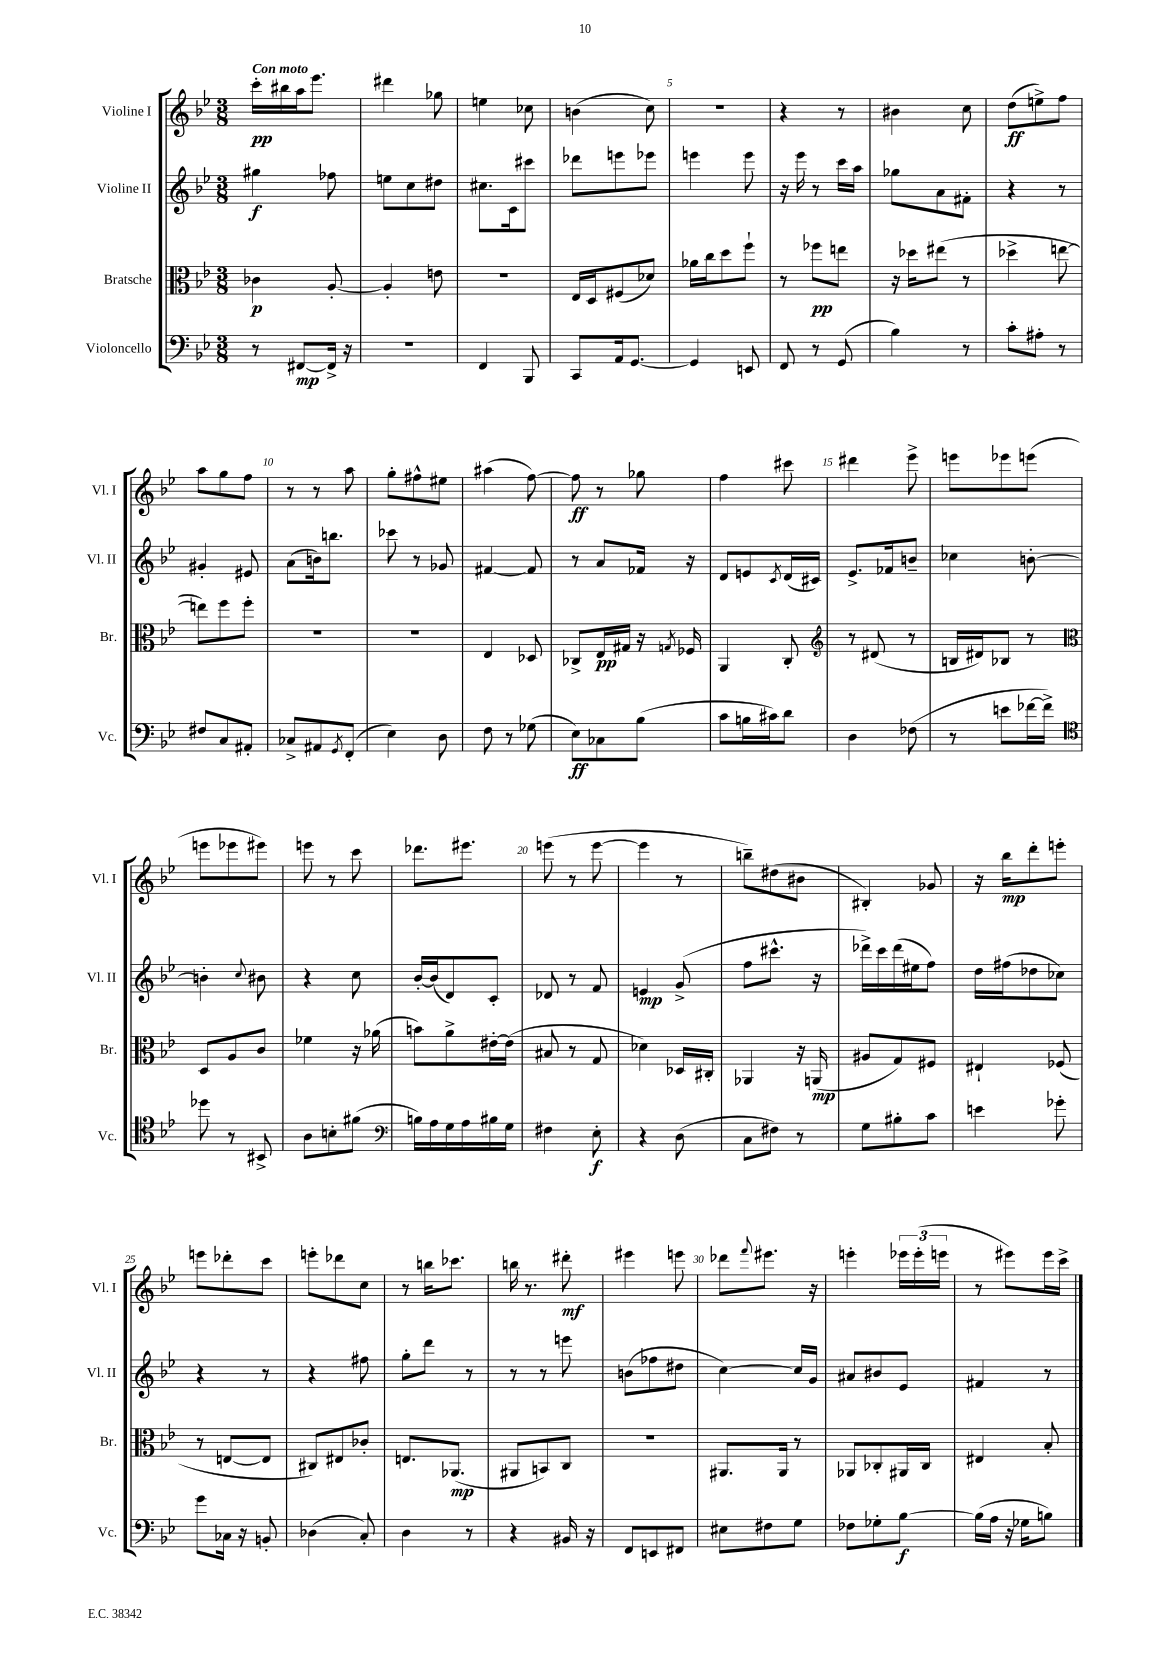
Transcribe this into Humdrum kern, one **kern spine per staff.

**kern	**kern	**kern	**kern
*staff4	*staff3	*staff2	*staff1
*clefF4	*clefC3	*clefG2	*clefG2
*k[b-e-]	*k[b-e-]	*k[b-e-]	*k[b-e-]
*M3/8	*M3/8	*M3/8	*M3/8
8r	4c-	4gg#	16ccc'
.	.	.	16bb#
[8FF#	.	.	16aa
.	.	.	8.eee-
16FF#^]	[8A'	8ff-	.
16r	.	.	.
=	=	=	=
4.r	4A']	8ee	4ddd#
.	.	8cc	.
.	8e	8dd#	8gg-
=	=	=	=
4FF	4.r	8.cc#	4ee
.	.	16c	.
8BBB-	.	8ccc#	8cc-
=	=	=	=
8CC	16E-	8ddd-	(4b
.	16D	.	.
16AA	(8F#	8eee	.
[8.GG	.	.	.
.	8d-)	8eee-	8cc)
=	=	=	=
4GG]	16a-	4eee	4.r
.	16cc	.	.
.	8dd	.	.
8EE	8ff`	8eee	.
=	=	=	=
8FF	8r	16r	4r
.	.	16eee-	.
8r	8ff-	8r	.
(8GG	8ee	16ccc	8r
.	.	16aa	.
=	=	=	=
4B-)	16r	8gg-	4b#
.	16dd-	.	.
.	(8ee#	8a	.
8r	8r	8f#'	8cc
=	=	=	=
8c'	4dd-^	4r	(8dd
8A#'	.	.	8ee^)
8r	[8ee	8r	8ff
=	=	=	=
8F#	8ee])	4g#'	8aa
8C	8ff	.	8gg
8AA#'	8ff'	8e#	8ff
=	=	=	=
8C-^	4.r	(8a	8r
8AA#	.	16b)	8r
.	.	8.bb	.
8qGG	.	.	.
(8FF'	.	.	8aa
=	=	=	=
4E-)	4.r	8ccc-	8gg'
.	.	8r	8ff#^^
8D	.	8g-	8ee#
=	=	=	=
8F	4E-	[4f#	(4aa#
8r	.	.	.
(8G-	8D-	8f#]	[8ff)
=	=	=	=
8E-)	8C-^	8r	8ff]
8C-	16E-	8a	8r
.	16G#	.	.
(8B-	16r	16f-	8gg-
.	8qG	.	.
.	16F-	16r	.
=	=	=	=
8c	4AA	8d	4ff
16B	.	8e	.
16c#)	.	.	.
.	.	8qc	.
8d	8C'	(16d	8ccc#
.	.	16c#)	.
=	=	=	=
*	*clefG2	*	*
4D	8r	8.e-^	4ddd#
.	(8d#	.	.
.	.	16f-	.
(8F-	8r	8b~	8eee-^
=	=	=	=
8r	16B	4cc-	8eee
.	16d#)	.	.
8e	8B-	.	8eee-
[16f-	8r	[8b'	(8eee
16f-^])	.	.	.
=	=	=	=
*clefC4	*clefC3	*	*
8dd-	8D	4b']	8eee
8r	8A	.	8eee-
.	.	8qqcc	.
8BB#^	8c	8b#	8eee#)
=	=	=	=
8A	4f-	4r	8eee
8B'	.	.	8r
(8f#	16r	8cc	8ccc
.	(16a-	.	.
=	=	=	=
*clefF4	*	*	*
16B)	8b)	[16b-'	8.ddd-
16A	.	(16b-]	.
16G	8a^	8d)	.
16A	.	.	8.eee#
16B#	[16e#'	8c'	.
16G	(16e#]	.	.
=	=	=	=
4F#	8B#	8d-	(8eee
.	8r	8r	8r
8E-'	8G	8f	[8eee
=	=	=	=
4r	4d-)	4e	4eee]
(8D	16D-	(8g^	8r
.	16C#'	.	.
=	=	=	=
8C	4AA-	8ff	8bb~)
8F#)	.	8.ccc#^^	(8dd#
8r	16r	.	8b#
.	(16AA	16r	.
=	=	=	=
8G	8A#	16ddd-^)	4B#')
.	.	16ccc	.
8B#'	8G)	(16ddd-	.
.	.	16ee#	.
8c	8F#	8ff)	8g-
=	=	=	=
4e	4E#`	16dd	16r
.	.	(16ff#	16bb-
.	.	8dd-	8ddd'
8g-'	(8F-	8cc-)	8eee'
=	=	=	=
8g	8r	4r	8eee
16C-	[8E	.	8ddd-'
16r	.	.	.
8BB'	8E]	8r	8ccc
=	=	=	=
(4D-	8C#)	4r	8eee'
.	8E#	.	8ddd-
8C')	8c-'	8ff#	8cc
=	=	=	=
4D	8.E	8gg'	8r
.	.	8ddd	16bb
.	(8.AA-	.	8.ccc-
8r	.	8r	.
=	=	=	=
4r	8AA#	8r	16bb
.	.	.	8.r
.	8BB)	8r	.
16BB#	8C	8eee	8ddd#'
16r	.	.	.
=	=	=	=
8FF	4.r	(8b	4eee#
8EE	.	8ff-	.
8FF#	.	8dd#	8eee
=	=	=	=
8E#	8.AA#	[4cc)	8ddd-
.	.	.	8qqfff
8F#	.	.	8.eee#
.	16AA#	.	.
8G	8r	16cc]	.
.	.	16g	16r
=	=	=	=
8F-	8AA-	8a#	4eee'
8G-'	8C-'	8b#	.
[8B-	16AA#	8e-	24eee-
.	.	.	(24eee-'
.	16C-	.	.
.	.	.	24eee
=	=	=	=
(16B-]	4E#	4f#	8r
16A	.	.	.
16r	.	.	8eee#)
16G-	.	.	.
8B)	8B-'	8r	16eee#
.	.	.	16ccc^
==	==	==	==
*-	*-	*-	*-
